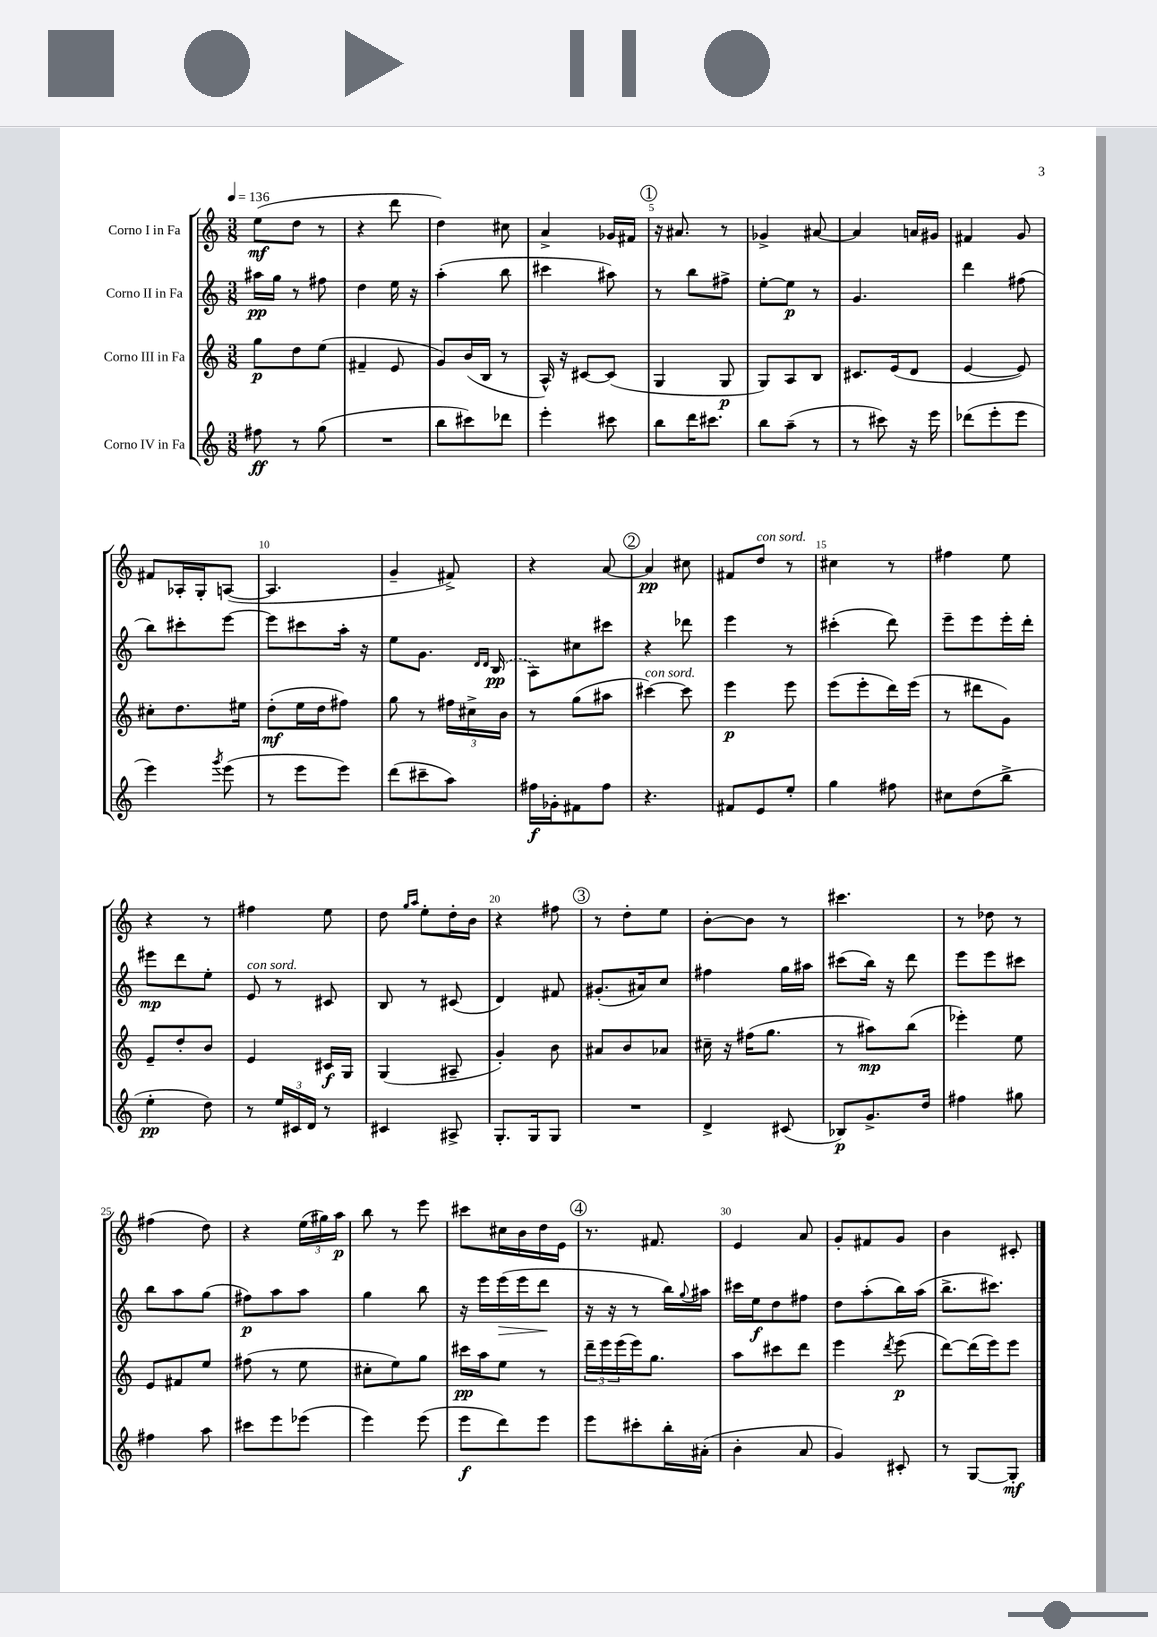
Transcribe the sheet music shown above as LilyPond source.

<<
\new StaffGroup <<
\new Staff = "s0" \with { instrumentName = "Corno I in Fa" } {
    \clef treble \key c \major \numericTimeSignature \time 3/8 \tempo 4 = 136
    e''8\mf( d''8 r8 |
    r4 d'''8 |
    d''4) cis''8 |
    a'4-> ges'16 fis'16 |
    \mark \markup { \circle "1" } r16 ais'8. r8 |
    ges'4-> ais'8~ |
    ais'4 a'16 gis'16 |
    fis'4 g'8 |
    fis'8 aes16-. g16-. a8~( |
    a4. |
    g'4-- fis'8->) |
    r4 a'8~ |
    \mark \markup { \circle "2" } a'4\pp cis''8 |
    fis'8 d''8^\markup { \italic "con sord." } r8 |
    cis''4 r8 |
    fis''4 e''8 |
    r4 r8 |
    fis''4 e''8 |
    d''8 \grace { g''16 a''16 } e''8-. d''16-. b'16 |
    r4 fis''8 |
    \mark \markup { \circle "3" } r8 d''8-. e''8 |
    b'8~-. b'8 r8 |
    cis'''4. |
    r8 des''8 r8 |
    fis''4( d''8) |
    r4 \tuplet 3/2 { e''16( gis''16) a''16\p } |
    b''8 r8 e'''8 |
    cis'''8 cis''16 b'16 d''16 e'16 |
    \mark \markup { \circle "4" } r8. fis'8. |
    e'4 a'8 |
    g'8-. fis'8 g'8 |
    b'4 cis'8-. \bar "|." |
}
\new Staff = "s1" \with { instrumentName = "Corno II in Fa" } {
    \clef treble \key c \major \numericTimeSignature \time 3/8
    ais''16\pp g''16 r8 fis''8 |
    d''4 e''16 r16 |
    a''4-.( b''8 |
    cis'''4 ais''8) |
    \mark \markup { \circle "1" } r8 b''8 fis''8-> |
    e''8~-. e''8\p r8 |
    g'4. |
    d'''4 fis''8( |
    b''8) cis'''8-. e'''8~ |
    e'''8 cis'''8 a''16-. r16 |
    e''8 g'8. \grace { d'16 d'16 } \once \slurDashed b16\pp( |
    a8) cis''8 cis'''8 |
    \mark \markup { \circle "2" } r4 des'''8 |
    e'''4 r8 |
    cis'''4-.( d'''8) |
    e'''8-- e'''8 e'''16-. d'''16-. |
    eis'''8\mp d'''8 e''8-. |
    e'8^\markup { \italic "con sord." } r8 cis'8 |
    b8 r8 cis'8( |
    d'4) fis'8 |
    \mark \markup { \circle "3" } gis'8.-.( ais'16) c''8 |
    fis''4 g''16 ais''16 |
    cis'''8( b''16) r16 d'''8 |
    e'''8 e'''8 cis'''8 |
    b''8 a''8 g''8( |
    fis''8\p) a''8 a''8 |
    g''4 b''8 |
    r16 e'''16 e'''16\>( e'''16 d'''8\! |
    \mark \markup { \circle "4" } r16 r16 r8 b''16) \appoggiatura { g''8 } ais''16 |
    cis'''16 e''16\f d''8 fis''8 |
    d''8 a''8-.( b''16) a''16( |
    b''8.-> cis'''8.) \bar "|." |
}
\new Staff = "s2" \with { instrumentName = "Corno III in Fa" } {
    \clef treble \key c \major \numericTimeSignature \time 3/8
    g''8\p d''8 e''8( |
    fis'4-- e'8 |
    g'8) b'16( b16 r8 |
    a16-^) r16 cis'8~ cis'8( |
    \mark \markup { \circle "1" } g4 g8\p |
    g8) a8 b8 |
    cis'8. e'16( d'8 |
    e'4~ e'8) |
    cis''8-. d''8. eis''16 |
    d''8-.\mf( e''16 d''16 fis''8) |
    g''8 r8 \tuplet 3/2 { fis''16 cis''16-> b'16 } |
    r8 g''8( ais''8 |
    \mark \markup { \circle "2" } cis'''4~^\markup { \italic "con sord." }) cis'''8 |
    e'''4\p e'''8 |
    e'''8( e'''8-. d'''16) e'''16( |
    r8 dis'''8 g'8) |
    e'8-- d''8-. b'8 |
    e'4 cis'16\f g16 |
    g4( ais8-- |
    g'4-.) b'8 |
    \mark \markup { \circle "3" } ais'8 b'8 aes'8 |
    cis''16-- r16 fis''16( g''8. |
    r8 ais''8\mp) b''8( |
    ees'''4-.) e''8 |
    e'8 fis'8 e''8 |
    fis''8( r8 e''8 |
    cis''8-. e''8) g''8 |
    cis'''16\pp a''16 e''8 r8 |
    \mark \markup { \circle "4" } \tuplet 3/2 { d'''16-- e'''16 e'''16( } e'''16) g''8. |
    a''8 cis'''8 d'''8 |
    e'''4 \acciaccatura { d'''8 } e'''8\p( |
    d'''8~) d'''16( e'''16) e'''8 \bar "|." |
}
\new Staff = "s3" \with { instrumentName = "Corno IV in Fa" } {
    \clef treble \key c \major \numericTimeSignature \time 3/8
    fis''8\ff r8 g''8( |
    R4. |
    b''8 cis'''8) des'''8 |
    e'''4-. cis'''8 |
    \mark \markup { \circle "1" } b''8 d'''16 cis'''8. |
    b''8 a''8--( r8 |
    r8 cis'''8) r16 e'''16 |
    des'''8( e'''8-. e'''8 |
    e'''4) \acciaccatura { g'''8 } e'''8( |
    r8 e'''8 e'''8) |
    d'''8( cis'''8-- a''8) |
    fis''16\f ges'16-. fis'8 fis''8 |
    \mark \markup { \circle "2" } r4. |
    fis'8 e'8 e''8-. |
    g''4 fis''8 |
    cis''8 d''8( b''8-> |
    e''4-.\pp d''8) |
    r8 \tuplet 3/2 { e''16 cis'16 d'16 } r8 |
    cis'4 ais8-> |
    g8.-. g16 g8 |
    \mark \markup { \circle "3" } R4. |
    d'4-> cis'8( |
    bes8\p) g'8.-> d''16 |
    fis''4 gis''8 |
    fis''4 a''8 |
    cis'''8 e'''8 ees'''8( |
    e'''4) e'''8( |
    e'''8\f d'''8) e'''8 |
    \mark \markup { \circle "4" } e'''8 cis'''8-. b''16-. ais'16-.( |
    b'4-. a'8 |
    g'4) cis'8-. |
    r8 g8~ g8-.\mf \bar "|." |
}
>>
>>
\layout { \context { \Score \override BarNumber.break-visibility = ##(#f #t #t) barNumberVisibility = #(every-nth-bar-number-visible 5) } }
